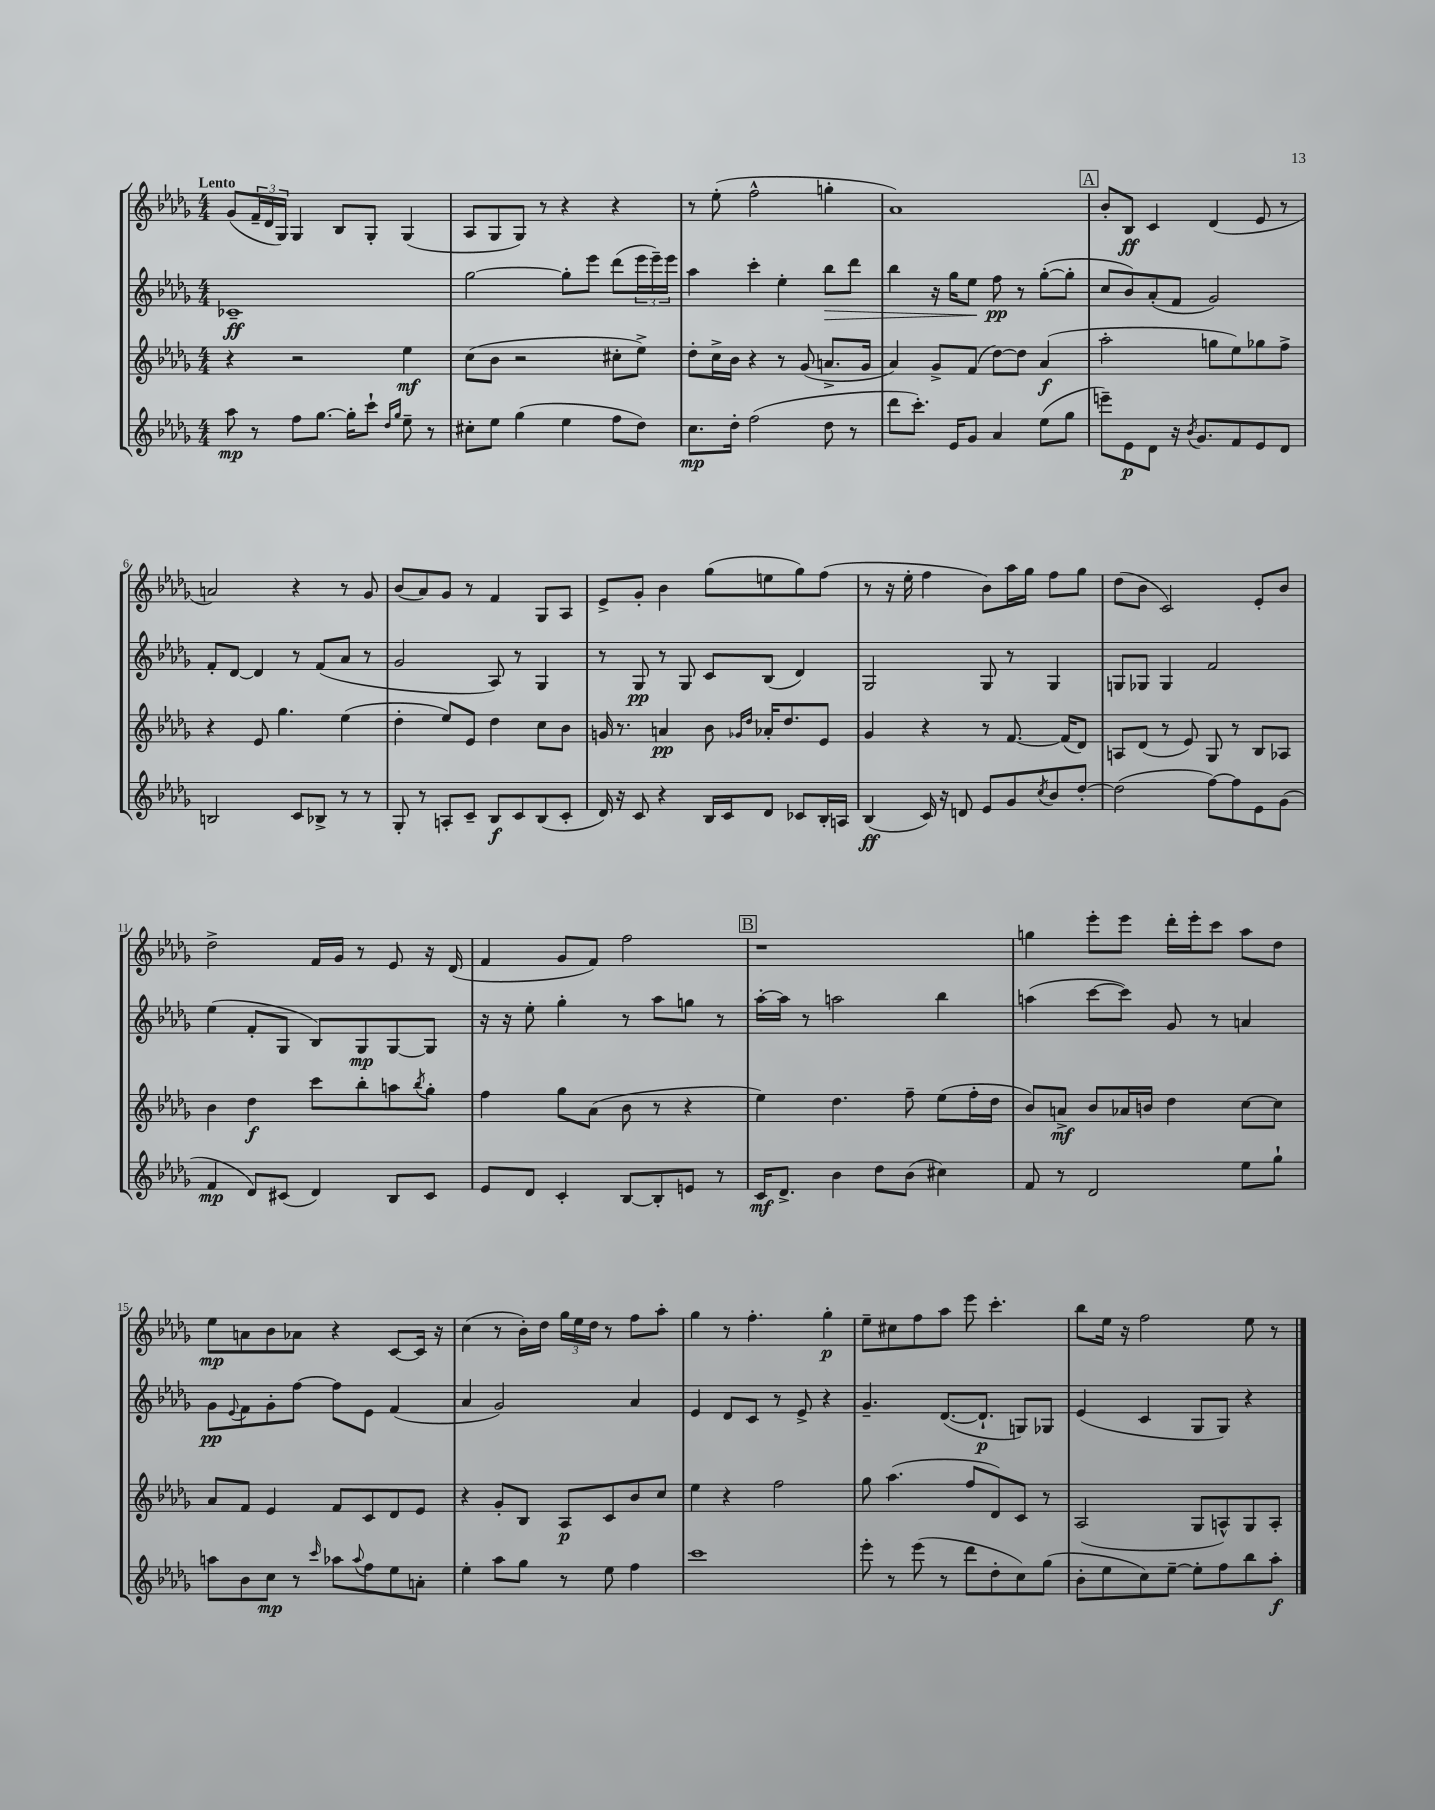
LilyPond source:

<<
\new StaffGroup <<
\new Staff = "s0" {
    \clef treble \key des \major \numericTimeSignature \time 4/4 \tempo "Lento"
    ges'8( \tuplet 3/2 { f'16-- des'16 ges16) } ges4 bes8 ges8-. ges4( |
    aes8 ges8 ges8) r8 r4 r4 |
    r8 ees''8-.( f''2-^ g''4-. |
    aes'1) |
    \mark \markup { \box "A" } bes'8-. bes8\ff c'4 des'4( ees'8 r8 |
    a'2) r4 r8 ges'8 |
    bes'8( aes'8) ges'8 r8 f'4 ges8 aes8 |
    ees'8-> ges'8-. bes'4 ges''8( e''8 ges''8) f''8( |
    r8 r16 ees''16-. f''4 bes'8) aes''16 ges''16 f''8 ges''8 |
    des''8( bes'8 c'2) ees'8-. bes'8 |
    des''2-> f'16 ges'16 r8 ees'8 r16 des'16( |
    f'4 ges'8 f'8) f''2 |
    \mark \markup { \box "B" } r1 |
    g''4 ees'''8-. ees'''8 des'''16-. ees'''16-. c'''8 aes''8 des''8 |
    ees''8\mp a'8 bes'8 aes'8 r4 c'8~ c'16 r16 |
    c''4( r8 bes'16-.) des''16 \tuplet 3/2 { ges''16 ees''16 des''16 } r8 f''8 aes''8-. |
    ges''4 r8 f''4.-. ges''4-.\p |
    ees''8-- cis''8 f''8 aes''8 ees'''8 c'''4.-. |
    bes''8 ees''16 r16 f''2 ees''8 r8 \bar "|." |
}
\new Staff = "s1" {
    \clef treble \key des \major \numericTimeSignature \time 4/4
    ces'1--\ff |
    ges''2~ ges''8-. ees'''8 des'''8( \tuplet 3/2 { ees'''16 ees'''16--) ees'''16 } |
    aes''4 c'''4-. ees''4-. bes''8\> des'''8 |
    bes''4 r16 ges''16 ees''8\! f''8\pp r8 ges''8~-.( ges''8-. |
    \mark \markup { \box "A" } c''8 bes'8) aes'8-.( f'8 ges'2) |
    f'8-. des'8~ des'4 r8 f'8( aes'8 r8 |
    ges'2 aes8) r8 ges4 |
    r8 ges8\pp r8 ges8 c'8 bes8( des'4) |
    ges2 ges8 r8 ges4 |
    g8 ges8 ges4 f'2 |
    ees''4( f'8-. ges8 bes8) ges8\mp ges8~ ges8 |
    r16 r16 ees''8-. ges''4-. r8 aes''8 g''8 r8 |
    \mark \markup { \box "B" } aes''16~-. aes''16 r8 a''2 bes''4 |
    a''4( c'''8~ c'''8) ges'8 r8 a'4 |
    ges'8\pp \appoggiatura { ees'8 } f'8 ges'8-. f''8~ f''8 ees'8 f'4( |
    aes'4 ges'2) aes'4 |
    ees'4 des'8 c'8 r8 ees'8-> r4 |
    ges'4.-- des'8.~( des'8.-!\p g8) ges8 |
    ees'4( c'4 ges8 ges8) r4 \bar "|." |
}
\new Staff = "s2" {
    \clef treble \key des \major \numericTimeSignature \time 4/4
    r4 r2 ees''4\mf |
    c''8( bes'8 r2 cis''8-. ees''8->) |
    des''8-. c''16-> bes'16 r4 r8 ges'8( a'8.-> ges'16 |
    aes'4) ges'8-> f'8( des''8~) des''8 aes'4\f( |
    \mark \markup { \box "A" } aes''2-. g''8 ees''8) ges''8 f''8-> |
    r4 ees'8 ges''4. ees''4( |
    des''4-. ees''8) ees'8 des''4 c''8 bes'8 |
    g'16 r8. a'4\pp bes'8 \grace { ges'16 des''16 } aes'16-. des''8. ees'8 |
    ges'4 r4 r8 f'8.~ f'16( des'8) |
    a8 des'8( r8 ees'8) ges8 r8 bes8 aes8 |
    bes'4 des''4\f c'''8 bes''8-. a''8 \acciaccatura { bes''8 } ges''8-. |
    f''4 ges''8 aes'8( bes'8 r8 r4 |
    \mark \markup { \box "B" } ees''4) des''4. f''8-- ees''8( f''16-. des''16 |
    bes'8) a'8->\mf bes'8 aes'16 b'16 des''4 c''8~ c''8 |
    aes'8 f'8 ees'4 f'8 c'8 des'8 ees'8 |
    r4 ges'8-. bes8 aes8\p c'8 bes'8 c''8 |
    ees''4 r4 f''2 |
    ges''8 aes''4.( f''8 des'8) c'8 r8 |
    aes2( ges8 a8-^) ges8 a8-. \bar "|." |
}
\new Staff = "s3" {
    \clef treble \key des \major \numericTimeSignature \time 4/4
    aes''8\mp r8 f''8 ges''8.~ ges''16-. c'''8-! \grace { des''16 ges''16 } ees''8-- r8 |
    cis''8-. ees''8 ges''4( ees''4 f''8 des''8) |
    c''8.\mp des''16-. f''2( des''8 r8 |
    des'''8 c'''8.-.) ees'16 ges'8 aes'4 ees''8( ges''8 |
    \mark \markup { \box "A" } e'''8--) ees'8\p des'8 r16 \acciaccatura { bes'8 } ges'8. f'8 ees'8 des'8 |
    b2 c'8 bes8-> r8 r8 |
    ges8-. r8 a8-. c'8-- bes8\f c'8 bes8( c'8-. |
    des'16) r16 c'8 r4 bes16 c'16 des'8 ces'8 bes16-. a16 |
    bes4\ff( c'16) r16 d'8 ees'8 ges'8 \acciaccatura { c''8 } bes'8 des''8~-. |
    des''2( f''8~) f''8 ees'8 ges'8( |
    f'4\mp des'8) cis'8( des'4) bes8 cis'8 |
    ees'8 des'8 c'4-. bes8~ bes8-. e'8 r8 |
    \mark \markup { \box "B" } c'16\mf des'8.-> bes'4 des''8 bes'8( cis''4) |
    f'8 r8 des'2 ees''8 ges''8-! |
    a''8 bes'8 c''8\mp r8 \grace { c'''16 } aes''8 \appoggiatura { aes''8 } f''8 ees''8 a'8-. |
    ees''4-. aes''8 ges''8 r8 ees''8 f''4 |
    c'''1 |
    ees'''8-. r8 ees'''8( r8 des'''8 des''8-. c''8) ges''8( |
    bes'8-. ees''8 c''8) ees''8~-- ees''8-. f''8 bes''8 aes''8-.\f \bar "|." |
}
>>
>>
